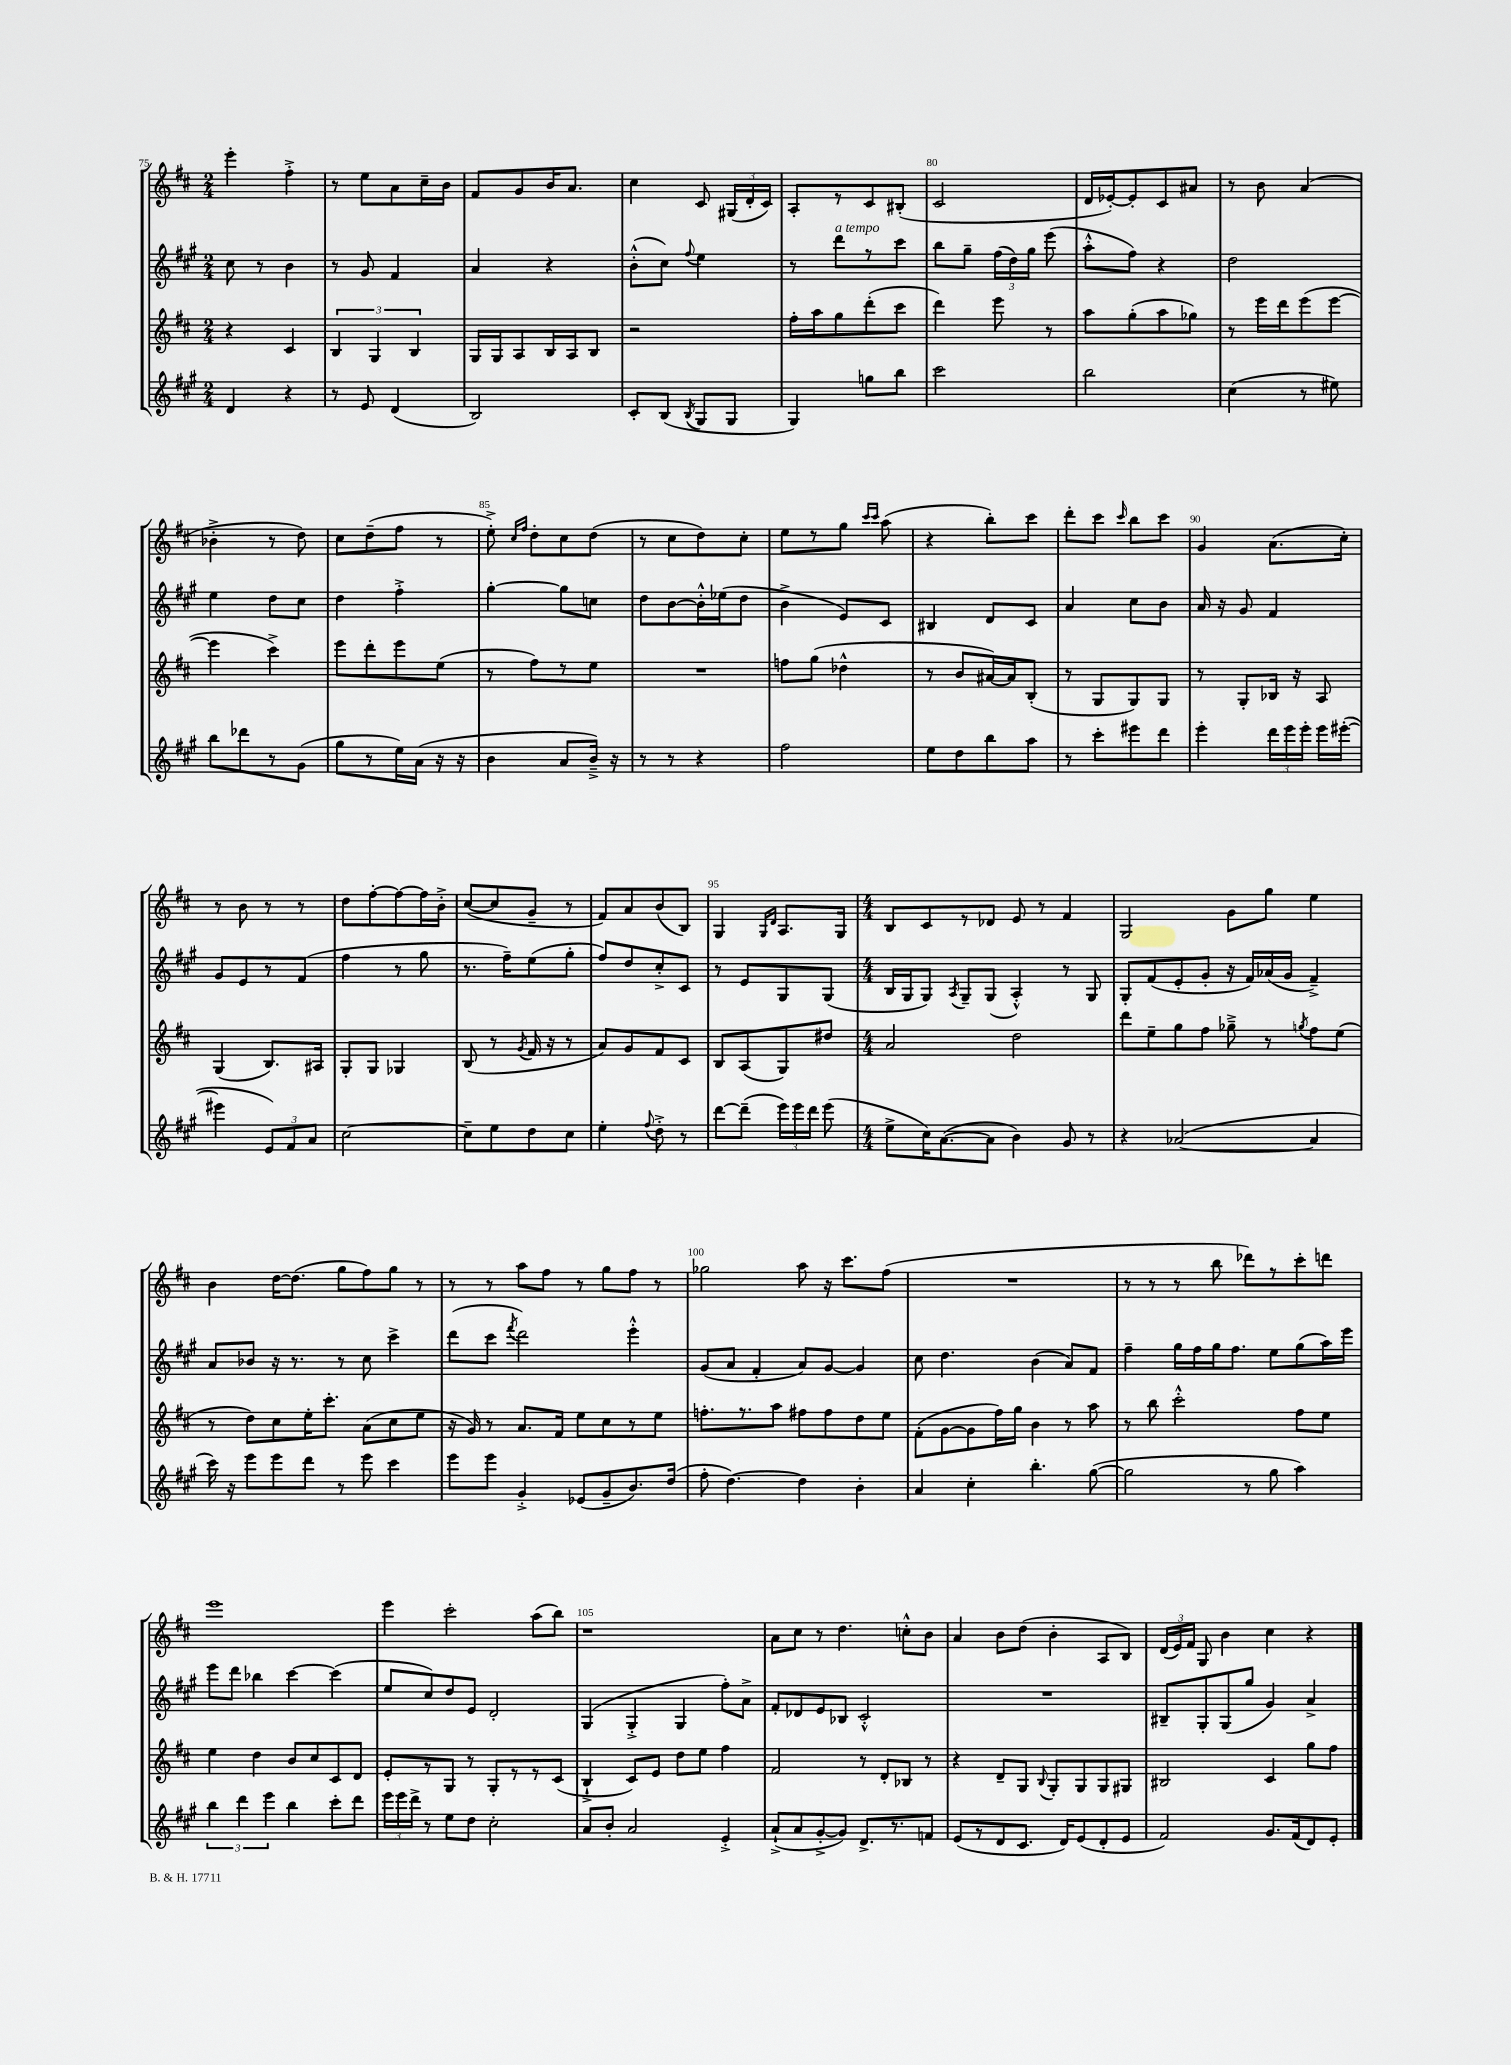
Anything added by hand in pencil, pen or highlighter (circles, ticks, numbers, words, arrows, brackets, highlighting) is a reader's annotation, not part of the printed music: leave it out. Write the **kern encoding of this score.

**kern	**kern	**kern	**kern
*part4	*part3	*part2	*part1
*staff4	*staff3	*staff2	*staff1
*clefG2	*clefG2	*clefG2	*clefG2
*k[f#c#g#]	*k[f#c#]	*k[f#c#g#]	*k[f#c#]
*M2/4	*M2/4	*M2/4	*M2/4
=75	=75	=75	=75
4d/	4r	8cc#\	4eee'\
.	.	8r	.
4r	4c#/	4b\	4ff#'^\
=76	=76	=76	=76
8r	6B/	8r	8r
8e/	.	8g#/	8ee\L
.	6G/	.	.
(4d/	.	4f#/	8a\
.	6B/	.	.
.	.	.	16cc#~\L
.	.	.	16b\JJ
=77	=77	=77	=77
2B/)	16G/LL	4a/	8f#/L
.	16G/J	.	.
.	8A/	.	8g/
.	16B/L	4r	16b/K
.	16A/J	.	8.a/J
.	8B/J	.	.
=78	=78	=78	=78
8c#'/L	2r	(8b'^^\L	4cc#\
(8B/J	.	8cc#\J)	.
8qB/	.	8qqff#/	.
8G#/L	.	4ee\	8c#/
8G#/J	.	.	(24G#X/LL
.	.	.	24d'/
.	.	.	24c#/JJ)
=79	=79	=79	=79
4G#/)	16ff#'\LL	8r	8A'/L
.	16aa\J	.	.
!	!	!LO:TX:a:i:t=a tempo	!
.	8gg\	8ddd\L	8r
8ggn\L	(8ddd'\	8r	8c#/
8bb\J	8ccc#\J	8ccc#\J	(8B#X'/J
=80	=80	=80	=80
2ccc#\	4ddd\)	8bb\L	2c#/
.	.	8gg#~\J	.
.	8eee\	(24ff#\LL	.
.	.	24dd\)	.
.	.	24gg#\JJ	.
.	8r	(8eee\	.
=81	=81	=81	=81
2bb\	8aa\L	8aa'^^\L	16d/LL
.	.	.	[16e-X'/J)
.	(8gg'\	8ff#\J)	8e-'/]
.	8aa\	4r	8c#/
.	8gg-X\J)	.	8a#X/J
=82	=82	=82	=82
(4cc#\	8r	2dd\	8r
.	16eee\LL	.	8b\
.	16ddd\J	.	.
8r	(8eee\	.	(4a/
8ee#X\)	[8eee\J	.	.
!!LO:LB:g=z
=83	=83	=83	=83
8bb\L	4eee\]	4ee\	4b-X'^\
8ddd-X\	.	.	.
8r	4ccc#^\)	8dd\L	8r
(8g#\J	.	8cc#\J	8dd\)
=84	=84	=84	=84
8gg#\L	8eee\L	4dd\	8cc#\L
8r	8ddd'\	.	(8dd~\
16ee\L)	8eee\	4ff#'^\	8ff#\J
(16a\JJ	.	.	.
16r	(8ee\J	.	8r
16r	.	.	.
=85	=85	=85	=85
4b\	8r	[4gg#'\	8ee'^\)
.	.	.	16qqcc#/LL
.	.	.	16qqff#/JJ
.	8ff#\L)	.	8dd'\L
8a/L	8r	8gg#\L]	8cc#\
16b~^/Jk)	8ee\J	8ccn\J	(8dd\J
16r	.	.	.
=86	=86	=86	=86
8r	2r	8dd\L	8r
8r	.	[8b\	8cc#\L
4r	.	16b'^^\L]	8dd\)
.	.	(16ee-X\J	.
.	.	8dd\J	8cc#'\J
=87	=87	=87	=87
2ff#\	8ffn\L	4b^\	8ee\L
.	(8gg\J	.	8r
.	4dd-X^^\	8e/L)	8gg\J
.	.	.	16qqccc#/LL
.	.	.	16qqccc#/JJ
.	.	8c#/J	(8aa\
=88	=88	=88	=88
8ee\L	8r	4B#X/	4r
8dd\	8b/L	.	.
8bb\	[16a#X/L)	8d/L	8bb'\L)
.	16a#/J]	.	.
8aa\J	(8B'/J	8c#/J	8ccc#\J
=89	=89	=89	=89
8r	8r	4a/	8ddd'\L
8ccc#'\L	8G/L	.	8ccc#\J
.	.	.	16qqccc#/
8eee#X\	8G/)	8cc#\L	8bb\L
8ddd\J	8G/J	8b\J	8ccc#\J
=90	=90	=90	=90
4eee'\	8r	16a/	4g/
.	.	16r	.
.	8G'/L	8g#/	.
24ddd\LL	16B-X/Jk	4f#/	(8.a\L
24eee\	.	.	.
.	16r	.	.
24eee'\JJ	.	.	.
16eee\LL	8A/	.	.
([16eee#X'\JJ	.	.	16cc#'\Jk)
!!LO:LB:g=z
=91	=91	=91	=91
4eee#X\]	(4G/	8g#/L	8r
.	.	8e/	8b\
12e/L)	8.B/L)	8r	8r
12f#/	.	.	.
.	.	(8f#/J	8r
12a/J	.	.	.
.	16A#X/Jk	.	.
=92	=92	=92	=92
[2cc#\	8G'/L	4ff#\	8dd\L
.	8G/J	.	[8ff#'\
.	4G-X/	8r	8ff#\_
.	.	8gg#\	16ff#\L]
.	.	.	16b'^\JJ
=93	=93	=93	=93
8cc#~\L]	(8B/	8.r	([8cc#/L
8ee\	8r	.	8cc#/]
.	.	16ff#~\KL)	.
.	8qg/	.	.
8dd\	16f#/	(8ee\	8g~/J
.	16r	.	.
8cc#\J	8r	8gg#'\J	8r
=94	=94	=94	=94
4ee'\	8a/L)	8ff#/L)	8f#/L)
.	8g/	8dd/	8a/
8qqff#/	.	.	.
8dd'^\	8f#/	8cc#'^/	(8b/
8r	8c#/J	8c#/J	8B/J)
=95	=95	=95	=95
[8ddd\L	8B/L	8r	4G/
(8ddd~\J]	(8A/	8e/L	.
.	.	.	16qqG/LL
.	.	.	16qqd/JJ
24eee\LL)	8G/)	8G#/	8.A/L
24eee\	.	.	.
24ddd\JJ	.	.	.
(8eee\	8dd#X/J	(8G#/J	.
.	.	.	16G/Jk
=96	=96	=96	=96
*M4/4	*M4/4	*M4/4	*M4/4
8ee^\L	2a/	16B/LL	8B/L
.	.	16G#/J	.
16cc#\K)	.	8G#/J)	8c#/
([8.a\	.	.	.
.	.	8qA/	.
.	.	8G#~/L	8r
8a\J]	.	(8G#/J	8d-X/J
4b\)	2dd\	4A'^^/)	8e/
.	.	.	8r
8g#/	.	8r	4f#/
8r	.	8G#/	.
=97	=97	=97	=97
4r	8ddd\L	8G#'/L	2G/
.	8ee~\	(8f#/	.
([2a-X/	8gg\	8e'/	.
.	8ff#\J	8g#'/J	.
.	8gg-X~^\	16r	8g\L
.	.	16f#/LL)	.
.	8r	(16a-X/	8gg\J
.	.	16g#/JJ	.
.	8qggn/	.	.
4a-/]	8ff#\L	4f#~^/)	4ee\
.	(8ee\J	.	.
!!LO:LB:g=z
=98	=98	=98	=98
16ccc#\)	8r	8a/L	4b\
16r	.	.	.
8eee\L	8dd\L)	8b-X/J	.
8eee\	8cc#\	16r	[16dd\KL
.	.	8.r	(8.dd\J]
8ddd\J	16ee'\K	.	.
.	8.ccc#'\J	.	.
8r	.	8r	8gg\L
8eee\	(8a\L	8cc#\	8ff#\)
4ccc#\	8cc#\	4ccc#^\	8gg\J
.	8ee\J	.	8r
=99	=99	=99	=99
8eee\L	16r	(8ddd\L	8r
.	16g/)	.	.
8eee\J	8r	8ccc#\J	8r
.	.	8qfff#/	.
4g#'^/	8.a/L	2ddd\)	8aa\L
.	.	.	8ff#\J
.	16f#/Jk	.	.
(8e-X/L	8ee\L	.	8r
8g#~/	8cc#\	.	8gg\L
8.b/)	8r	4eee'^^\	8ff#\J
.	8ee\J	.	8r
(16dd/Jk	.	.	.
=100	=100	=100	=100
8ff#'\	8.ffn'\L	(8g#/L	2gg-X\
[4.dd\)	.	8a/J	.
.	8.r	.	.
.	.	4f#'/	.
.	8aa\J	.	.
4dd\]	8ff#X\L	8a/L)	8aa\
.	8ff#\	[8g#/J	16r
.	.	.	8.ccc#\L
4b'\	8dd\	4g#/]	.
.	8ee\J	.	(8ff#\J
=101	=101	=101	=101
4a/	(8f#'\L	8cc#\	1r
.	[8g\	4.dd\	.
4cc#'\	8g\]	.	.
.	16ff#\L)	.	.
.	16gg\JJ	.	.
4.bb'\	4b\	(4b\	.
.	8r	8a/L)	.
([8gg#\	8aa\	8f#/J	.
=102	=102	=102	=102
2gg#\]	8r	4ff#~\	8r
.	8bb\	.	8r
.	2ccc#'^^\	16gg#\LL	8r
.	.	16ff#\	.
.	.	16gg#\J	8bb\
.	.	8.ff#\J	.
8r	.	.	8ddd-X\L)
8gg#\	.	8ee\L	8r
4aa\)	8ff#\L	(8gg#\	8ccc#'\
.	8ee\J	16aa\L)	8dddn\J
.	.	16eee\JJ	.
!!LO:LB:g=z
=103	=103	=103	=103
6bb\	4ee\	8eee\L	1eee
.	.	8ddd\J	.
6ddd\	.	.	.
.	4dd\	4bb-X\	.
6eee\	.	.	.
4bb\	8b/L	[4ccc#\	.
.	8cc#/	.	.
8ccc#'\L	8c#/	(4ccc#\]	.
8ddd\J	8d/J	.	.
=104	=104	=104	=104
24eee\LL	8e'/L	8ee/L	4eee\
24eee\	.	.	.
24ddd^\JJ	.	.	.
8r	8r	8cc#/)	.
8ee\L	8G/J	8dd/	2ccc#'\
8dd\J	8r	8e/J	.
2cc#'\	8G'/L	2d'/	.
.	8r	.	.
.	8r	.	(8aa\L
.	(8c#/J	.	8bb\J)
=105	=105	=105	=105
8a/L	4B`^/	(4G#/	1r
8b'/J	.	.	.
2a/	8c#/L)	4G#'^/	.
.	8e/J	.	.
.	8dd\L	4G#/	.
.	8ee\J	.	.
4e'^/	4ff#\	8ff#'\L)	.
.	.	8a^\J	.
=106	=106	=106	=106
(8a`^/L	2f#/	8f#'/L	8a\L
8a/	.	8d-X/	8cc#\J
[8g#'^/	.	8e/	8r
8g#/J])	.	8B-X/J	4.dd\
8.d^/L	8r	2c#'^^/	.
.	8d'/L	.	.
8.r	.	.	.
.	8B-X/J	.	8ccn'^^\L
8fn/J	8r	.	8b\J
=107	=107	=107	=107
(8e/L	4r	1r	4a/
8r	.	.	.
8d/	8d~/L	.	8b\L
8.c#/J	8G/J	.	(8dd\J
.	8qqB/	.	.
.	8G'/L	.	4b'\
16d/KL)	.	.	.
(8e/	8G/	.	.
8d'/	8G/	.	8A/L
8e/J	8G#X/J	.	8B/J)
=108	=108	=108	=108
2f#/)	2B#X/	8B#X~/L	(24d/LL
.	.	.	24e/)
.	.	.	24f#/JJ
.	.	8G#'/	8G/
.	.	(8G#/	4b\
.	.	8gg#/J	.
8.g#/L	4c#/	4g#/)	4cc#\
(16f#/k	.	.	.
8d/)	8gg\L	4a^/	4r
8e'/J	8ff#\J	.	.
==	==	==	==
*-	*-	*-	*-
